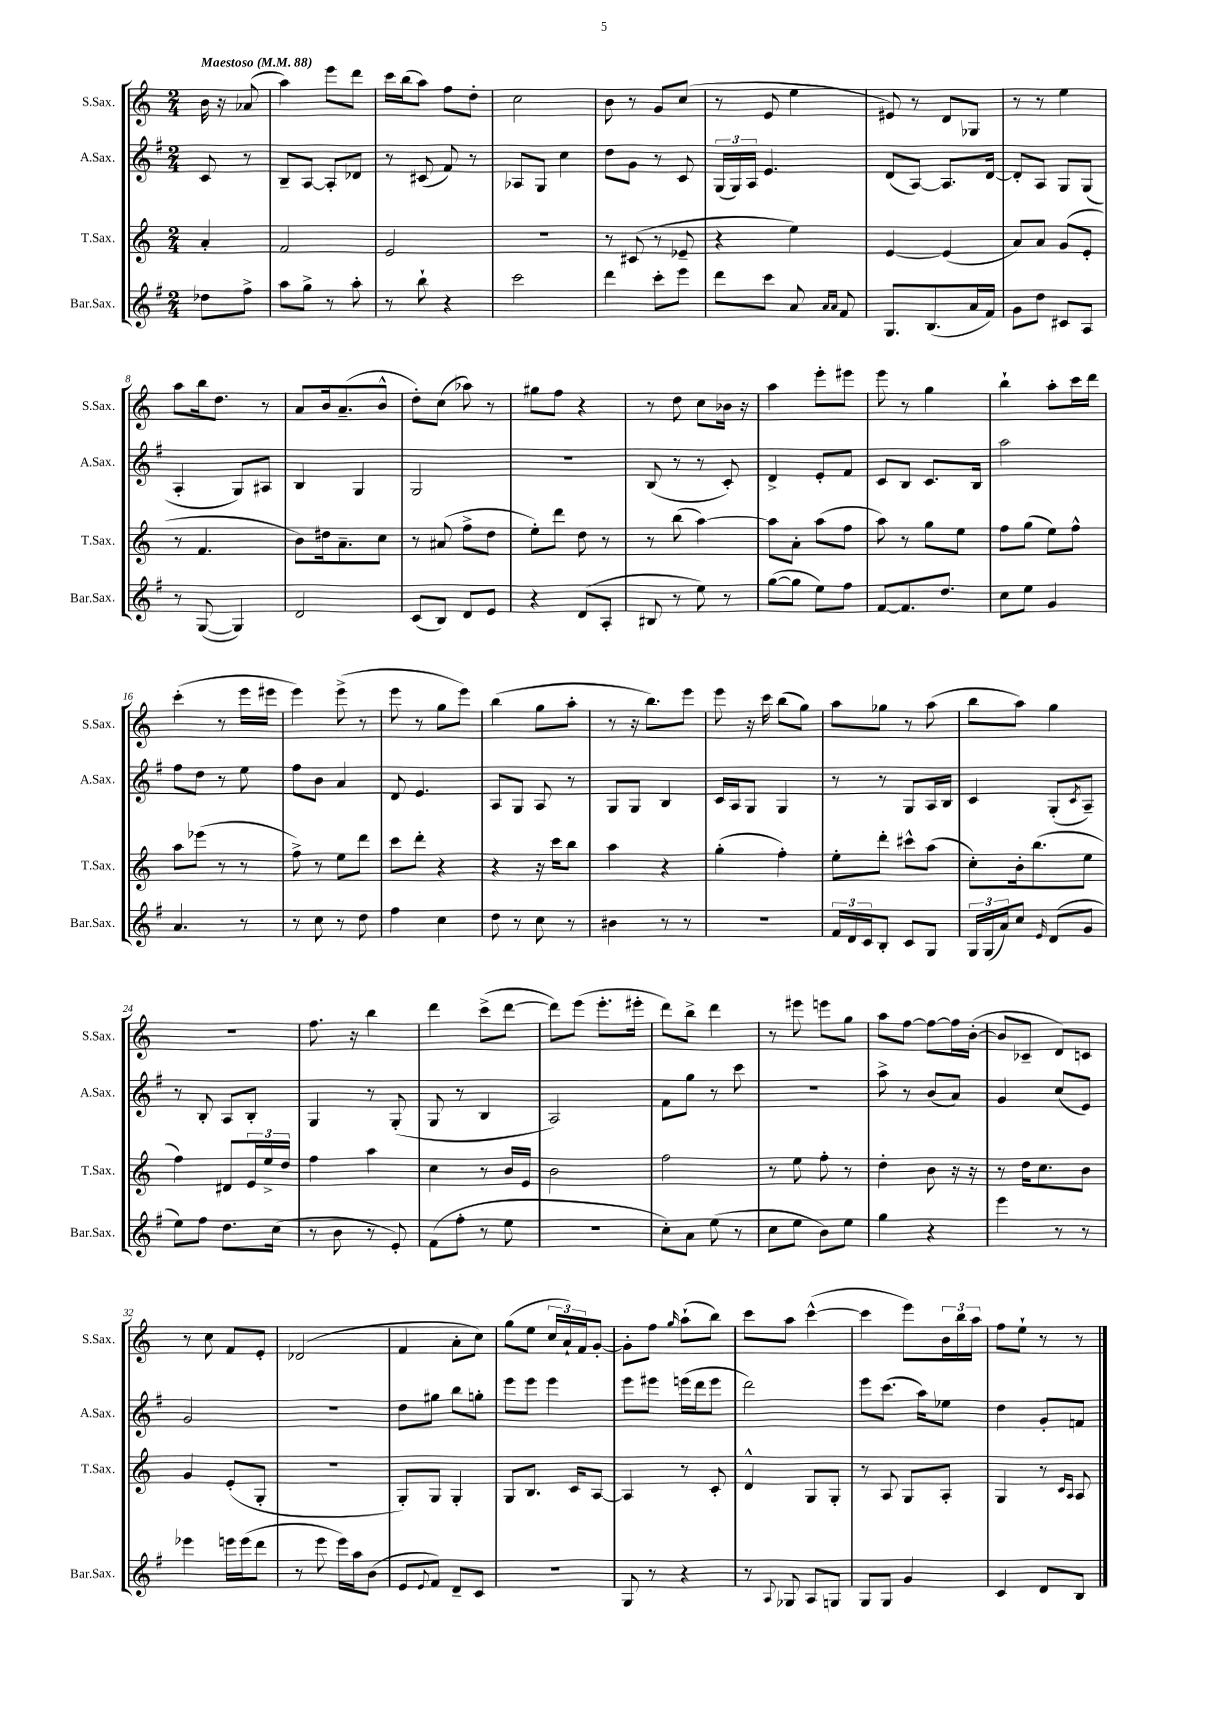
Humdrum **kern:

**kern	**kern	**kern	**kern
*staff4	*staff3	*staff2	*staff1
*clefG2	*clefG2	*clefG2	*clefG2
*k[f#]	*k[]	*k[f#]	*k[]
*M2/4	*M2/4	*M2/4	*M2/4
*MM88	*MM88	*MM88	*MM88
8dd-	4a'	8c	16b
.	.	.	16r
8ff#^	.	8r	(8a-
=	=	=	=
8aa	2f	8B~	4aa)
8gg^	.	[8A	.
8r	.	8A']	8eee
8aa'	.	8d-	8ddd
=	=	=	=
8r	2e	8r	16ccc
.	.	.	(16bb
8bb`	.	(8c#	8aa)
4r	.	8f#)	8ff
.	.	8r	8dd'
=	=	=	=
2ccc	2r	8A-	2cc
.	.	8G	.
.	.	4cc	.
=	=	=	=
4ddd	8r	8dd	8b
.	(8c#	8g	8r
8ccc'	8r	8r	8g
8eee	8e-~	8c	(8cc
=	=	=	=
8ddd	4r	(24G	8r
.	.	24G)	.
.	.	24A	.
8ccc	.	4.e	8e
8a	4ee)	.	4ee
16qqa	.	.	.
16qqa	.	.	.
8f#	.	.	.
=	=	=	=
8.G	[4e	(8d	8e#)
.	.	[8A)	8r
(8.B	.	.	.
.	(4e]	8.A]	8d
16a	.	.	8G-
16f#)	.	[16d	.
=	=	=	=
8g	8a)	8d']	8r
8dd	8a	8A	8r
8c#	(8g	8G	4ee
8A	8e'	(8G	.
=	=	=	=
8r	8r	4A'	8aa
([8G	4.f	.	16bb
.	.	.	8.dd
4G])	.	8G)	.
.	.	8A#	8r
=	=	=	=
2d	8b)	4B	8a
.	16dd#	.	16b
.	8.a~	.	(8.a~
.	.	4G	.
.	8cc	.	8b^^
=	=	=	=
(8c	8r	2G	8dd')
8B)	(8a#	.	(8cc
8d	8ff^	.	8aa-)
8e	8dd	.	8r
=	=	=	=
4r	8ee')	2r	8gg#
.	8ddd	.	8ff
(8d	8dd	.	4r
8A'	8r	.	.
=	=	=	=
8B#	8r	(8B	8r
8r	(8bb	8r	8dd
8ee)	[4aa)	8r	8cc
8r	.	8c')	16b-
.	.	.	16r
=	=	=	=
([8gg	8aa]	4d^	4aa
8gg]	8a'	.	.
8ee)	(8aa	8e'	8eee'
8ff#	8ff	8f#	8eee#
=	=	=	=
[8f#	8aa)	8c	8eee
8.f#]	8r	8B	8r
.	8gg	8.c	4gg
8.dd	.	.	.
.	8ee	.	.
.	.	16B	.
=	=	=	=
8cc	8ff	2aa	4bb`
8ee	(8gg	.	.
4g	8ee)	.	8aa'
.	8ff^^	.	16ccc
.	.	.	16ddd
=	=	=	=
4.a	8aa	8ff#	(4ccc'
.	(8eee-	8dd	.
.	8r	8r	8r
8r	8r	8ee	16eee
.	.	.	16eee#
=	=	=	=
8r	8ff^)	8ff#	4eee)
8cc	8r	8b	.
8r	8ee	4a	(8eee^
8dd	8ddd	.	8r
=	=	=	=
4ff#	8ccc	8d	8eee
.	8ddd'	4.e	8r
4cc	4r	.	8gg
.	.	.	8eee)
=	=	=	=
8dd	4r	8A	(4bb
8r	.	8G	.
8cc	16r	8A	8gg
.	16ccc	.	.
8r	8bb	8r	8aa'
=	=	=	=
4b#	4aa	8G	8r
.	.	8G	16r
.	.	.	8.bb)
8r	4r	4B	.
8r	.	.	8eee
=	=	=	=
2r	(4gg'	16c	8eee
.	.	16A	.
.	.	8G	16r
.	.	.	16ccc
.	4ff')	4G	(8bb
.	.	.	8gg)
=	=	=	=
24f#	8ee'	8r	8aa
24d	.	.	.
24c	.	.	.
8B'	8ddd'	8r	8gg-
8c	8ccc#^^	8G	8r
8G	(8aa	16A	(8aa
.	.	16B	.
=	=	=	=
24G	8cc')	4c	8bb
(24G	.	.	.
24a)	.	.	.
8cc	16b'	.	8aa)
.	(8.bb	.	.
16qqe	.	.	.
(8d	.	(8G'	4gg
.	.	8qc	.
8g	8ee	8A~)	.
=	=	=	=
8ee)	4ff)	8r	2r
8ff#	.	8B'	.
8.dd	8d#	8A	.
.	24e	8B'	.
.	24ee^	.	.
(16cc	.	.	.
.	24dd	.	.
=	=	=	=
8r	4ff	4G	8.ff
8b	.	.	.
.	.	.	16r
8r	4aa	8r	4bb
8e')	.	(8G'	.
=	=	=	=
(8f#	4cc	8G	4ddd
8ff#'	.	8r	.
8r	8r	4B	(8ccc^
8ee	16b	.	[8ddd
.	16e	.	.
=	=	=	=
2r	2b	2A)	8ddd])
.	.	.	(8eee
.	.	.	8.eee'
.	.	.	16eee#'
=	=	=	=
8cc')	2ff	8f#	8ddd)
8a	.	8gg	8bb^
(8ee	.	8r	4ddd
8r	.	8ccc	.
=	=	=	=
8cc	8r	2r	8r
8ee	8ee	.	8eee#
8b)	8ff'	.	8eee
8ee	8r	.	8gg
=	=	=	=
4gg	4dd'	8aa^	8aa
.	.	8r	[8ff
4r	8b	(8b	8ff_
.	16r	8a)	16ff]
.	16r	.	([16b'
=	=	=	=
4eee	8r	4g	8b]
.	16dd	.	8c-~
.	8.cc	.	.
8r	.	(8cc	8d)
8r	8b	8e)	8c
=	=	=	=
4eee-	4g	2g	8r
.	.	.	8cc
16eee	(8e'	.	8f
(16eee	.	.	.
8ddd	8G'	.	8e'
=	=	=	=
8r	2r	2r	(2d-
8eee	.	.	.
16eee)	.	.	.
16aa	.	.	.
(8b	.	.	.
=	=	=	=
8e	8G')	8dd	4f
8qqe	.	.	.
8f#)	8G	8gg#	.
8d~	4G'	8bb	8a'
8c	.	8gg'	8cc)
=	=	=	=
2r	8G	8eee	(8gg
.	8.B	8eee	8ee
.	.	4eee	24cc
.	.	.	24a`)
.	16c	.	.
.	.	.	24f
.	[8A	.	[8g'
=	=	=	=
8G	4A]	8eee	8g']
8r	.	8eee#	8ff
.	.	.	16qqgg
4r	8r	(16eee	(8aa`
.	.	16ddd	.
.	8c'	8eee	8bb)
=	=	=	=
8r	4d^^	2ddd)	8ccc
8qqA	.	.	.
8G-	.	.	8aa
8A	8G	.	([4ccc^^
8G	8G'	.	.
=	=	=	=
8G	8r	8eee	4ccc]
8G	8A	(8.ccc	.
4g	8G	.	8eee)
.	.	16aa)	.
.	8A'	8ee-	24b
.	.	.	24bb
.	.	.	24aa
=	=	=	=
4c	4G	4dd	8ff
.	.	.	8ee`
8d	8r	8g'	8r
.	16qqc	.	.
.	16qqA	.	.
8B	8A	8f	8r
==	==	==	==
*-	*-	*-	*-
